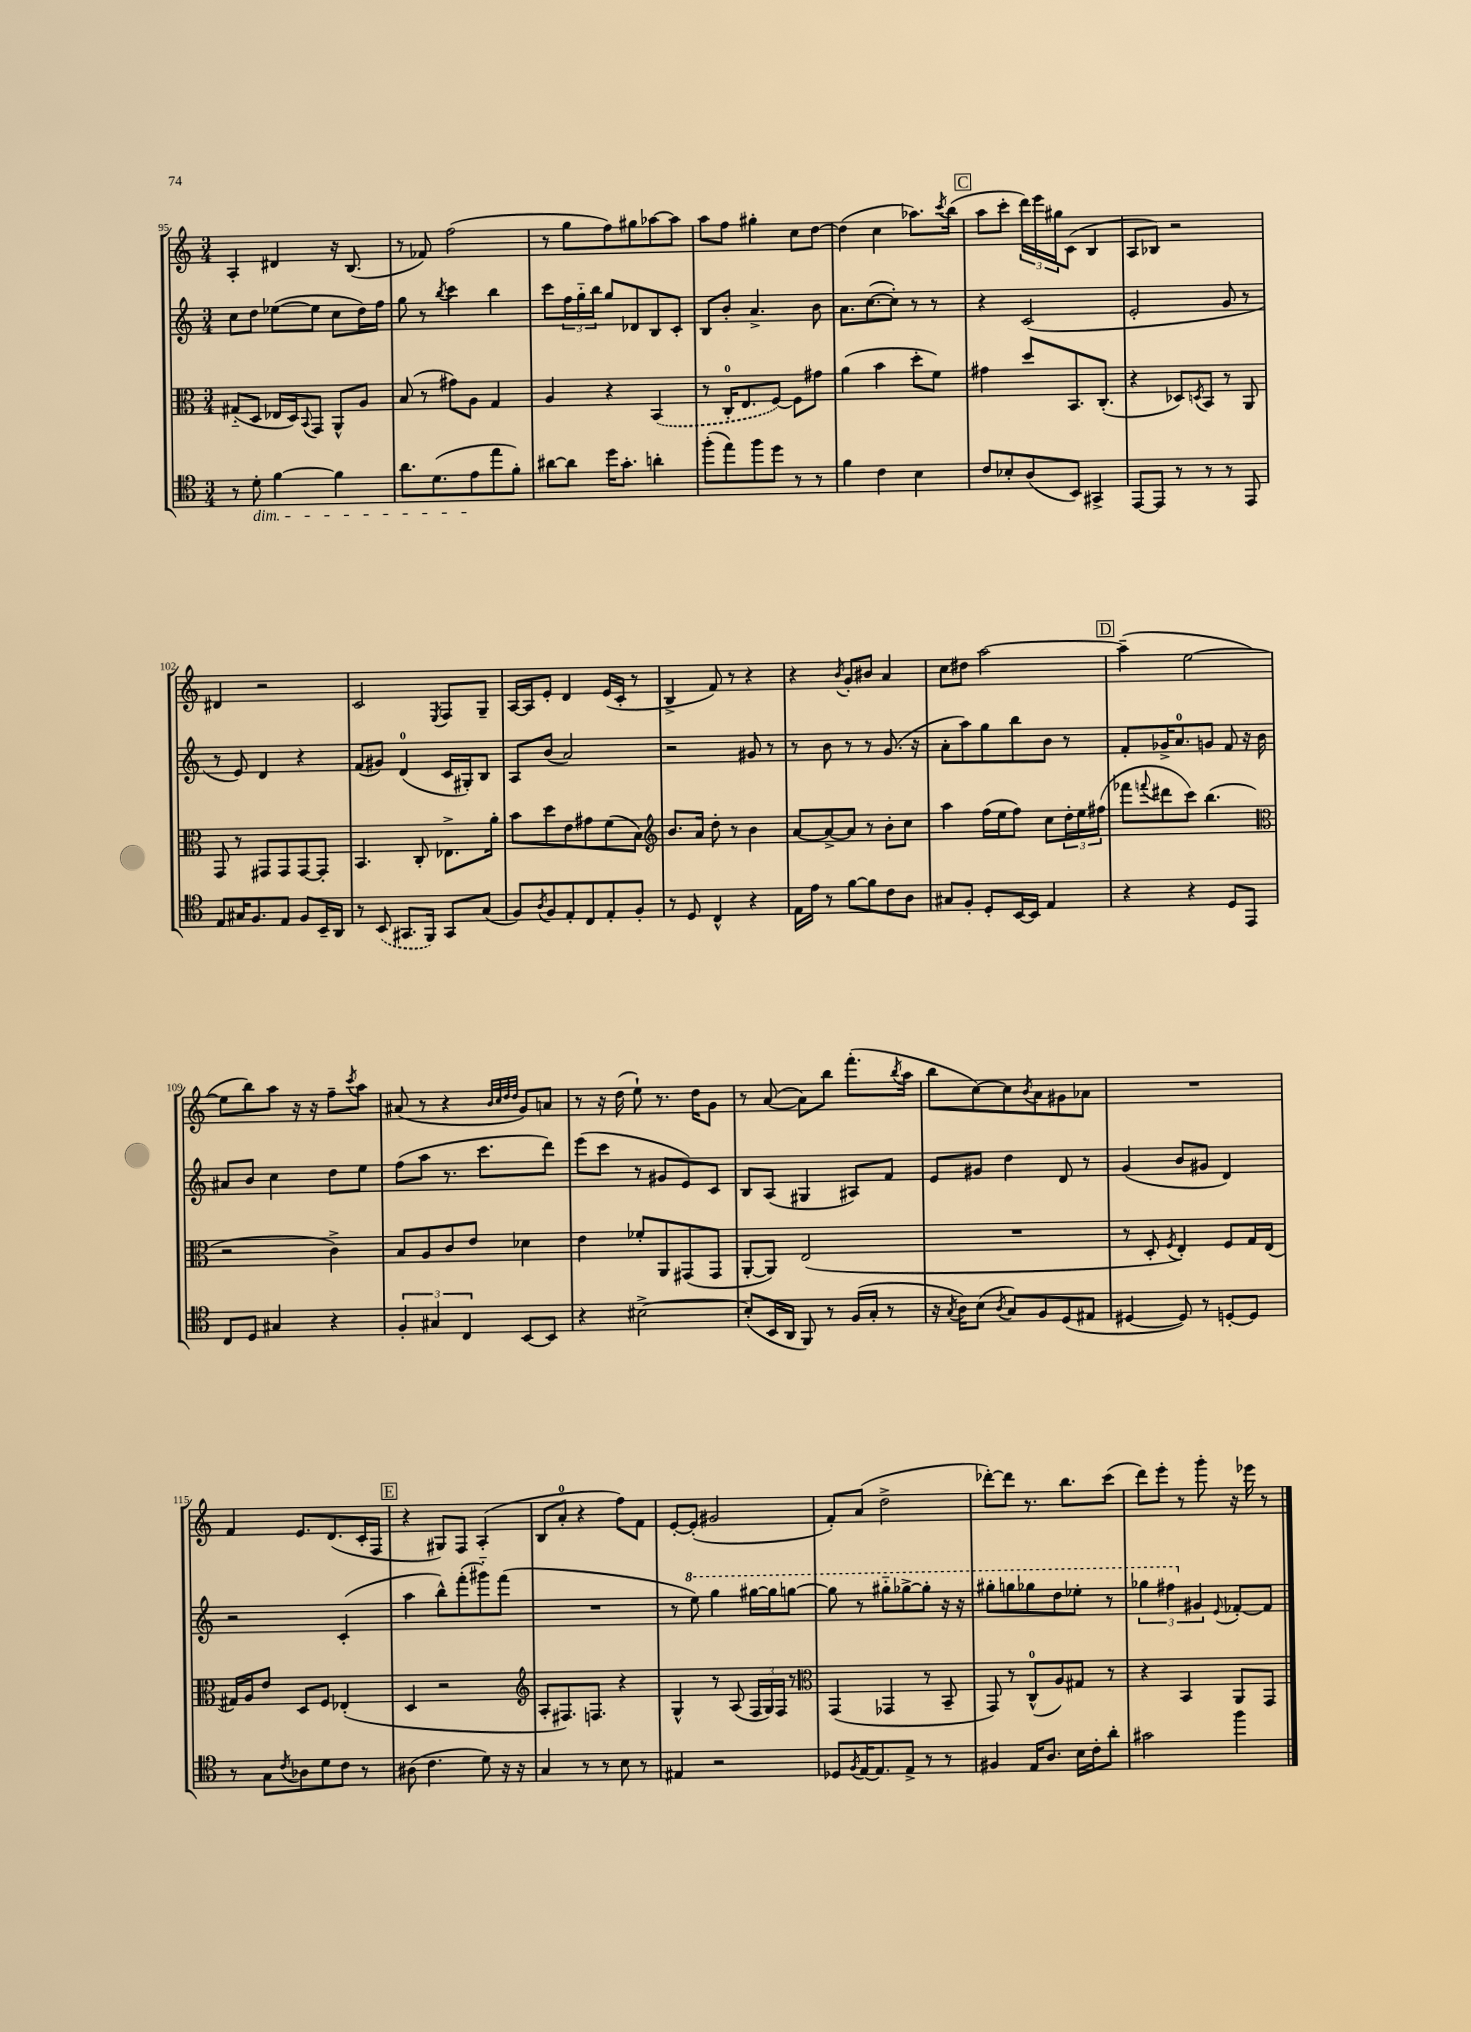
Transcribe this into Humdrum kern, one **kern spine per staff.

**kern	**kern	**kern	**kern
*staff4	*staff3	*staff2	*staff1
*clefC4	*clefC3	*clefG2	*clefG2
*k[]	*k[]	*k[]	*k[]
*M3/4	*M3/4	*M3/4	*M3/4
8r	(8G#'~	8cc	4A'
8d'	8D	8dd	.
[4f	16E-	([8ee-	4d#
.	16D)	.	.
.	8qqBB	.	.
.	8GG	8ee-]	.
4f]	8AA^^	8cc	16r
.	.	.	(8.B
.	8A	16dd)	.
.	.	16ff	.
=	=	=	=
8.a	(8B	8gg	8r
.	8r	8r	8f-)
(8.d	.	.	.
.	.	8qbb	.
.	8g#)	4ccc	(2ff
8e	8A	.	.
8ee	4G	4bb	.
8f')	.	.	.
=	=	=	=
[8a#	4A	8ccc	8r
8a#]	.	24ff	8gg
.	.	24gg'~	.
.	.	24bb	.
16dd	4r	8gg	8ff)
8.g'	.	.	.
.	.	8d-	8gg#
4a'	(4BB	8B	[8aa-
.	.	8c'	8aa-]
=	=	=	=
(8ff'	8r	8B	8aa
8ee)	16C'	8b'	8ff
.	8.E	.	.
8ff	.	4.a^	4gg#'
8dd	[8F)	.	.
8r	8F]	.	8cc
8r	8g#	8b	[8dd
=	=	=	=
4f	(4a	8.a	(4dd]
.	.	([8.cc	.
4c	4b	.	4cc
.	.	8cc'])	.
4B	8dd'	8r	8.aa-)
.	8f)	8r	.
.	.	.	8qccc
.	.	.	(16bb
=	=	=	=
8c	4g#	4r	8aa
8B-'	.	.	8ccc'
(8A	8dd	(2c	24ddd)
.	.	.	24eee
.	.	.	24gg#
8BB)	8.BB	.	(8c
4GG#^	.	.	4B
.	(8.C'	.	.
=	=	=	=
[8EE	4r	2e'	8A
8EE]	.	.	8B-)
8r	8D-)	.	2r
.	8qD	.	.
8r	8BB	.	.
8r	8r	8g	.
8EE	8AA	8r	.
=	=	=	=
8E	8GG	8r	4d#
16G#	8r	8e)	.
8.F	.	.	.
.	8GG#	4d	2r
8E	8GG#	.	.
8F	[8GG#	4r	.
16BB~	8GG#']	.	.
16AA	.	.	.
=	=	=	=
8r	4.BB	(8f	2c
(8BB	.	8g#)	.
8.GG#	.	(4d	.
.	8C'	.	.
16FF)	.	.	.
.	.	.	8qE
8GG#	8.E-^	16c	8F
.	.	16G#')	.
(8G	.	8B	8G~
.	16a'	.	.
=	=	=	=
8F)	8b	8A	[16A
.	.	.	16A]
8qA	.	.	.
8F	8dd	(8b	8e'
8E'	8e	2a)	4d
8C	8g#	.	.
8E'	(8f	.	(16e
.	.	.	16c'
8F'	8B)	.	8r
=	=	=	=
*	*clefG2	*	*
8r	8.b	2r	4B^
8D	.	.	.
.	16a	.	.
4C^^	8dd'	.	8f)
.	8r	.	8r
4r	4b	8g#	4r
.	.	8r	.
=	=	=	=
16E	[8a	8r	4r
16e	.	.	.
8r	8a^_	8b	.
.	.	.	8qb
[8f	8a]	8r	8g'
8f]	8r	8r	8b#
8c	8b'	(8.g	4a
8A	8cc	.	.
.	.	16r	.
=	=	=	=
8G#	4aa	8a'	8cc
8F'	.	8aa)	8dd#
8D'	(16ff	8gg	[2aa
.	16ee	.	.
[16BB	8ff)	8bb	.
16BB]	.	.	.
4E	8cc	8b	.
.	24dd'	8r	.
.	24ee	.	.
.	(24ff#	.	.
=	=	=	=
4r	8fff-	8f'	(4aa~]
.	8qqfff	.	.
.	8ddd#	16g-^	.
.	.	8.a	.
4r	8ccc)	.	[2ee
.	(4.bb	8g	.
8D	.	8f	.
8EE	.	16r	.
.	.	16b	.
=	=	=	=
*	*clefC3	*	*
8C	2r	8a#	8ee]
8D	.	8b	8bb)
4G#	.	4cc	8aa
.	.	.	16r
.	.	.	16r
4r	4c^)	8dd	8ff~
.	.	.	8qccc
.	.	8ee	8aa
=	=	=	=
6F'	8B	(8ff	(8a#
.	8A	8aa	8r
6G#	.	.	.
.	8c	8.r	4r
6C	.	.	.
.	8e	.	.
.	.	8.ccc	.
.	.	.	32qqb
.	.	.	32qqcc
.	.	.	32qqdd
.	.	.	32qqdd
[8BB	4d-	.	8g)
8BB]	.	8ddd)	8a
=	=	=	=
4r	4e	(8eee	8r
.	.	8ccc	16r
.	.	.	(16dd
[2B#^	8f-'	8r	8ee`)
.	8AA	8g#	8.r
.	(8GG#	8e)	.
.	.	.	16dd
.	8GG#	8c	8g
=	=	=	=
(8B#']	[8AA'	8B	8r
16BB	8AA])	(8A	([8a
16AA	.	.	.
8FF)	(2E	4G#	8a])
8r	.	.	8bb
(16F	.	8A#)	(8.fff'
16G'	.	.	.
8r	.	8f	.
.	.	.	8qbb
.	.	.	16aa
=	=	=	=
16r	2.r	8e	8bb
8qG	.	.	.
16A)	.	.	.
(8B	.	8g#	[8cc)
8qA	.	.	.
8G)	.	4dd	8cc]
.	.	.	8qb
8F	.	.	8a
(8D	.	8d	8g#
8E#	.	8r	8a-
=	=	=	=
[4D#	8r	(4g	2.r
.	8D'	.	.
.	8qF	.	.
8D#])	4E')	8b	.
8r	.	8g#	.
[8D'	8F	4d)	.
8D]	16G	.	.
.	(16E	.	.
=	=	=	=
8r	16G#)	2r	4f
.	16A	.	.
8G	8e	.	.
8qc	.	.	.
8A-	8D	.	8.e
8d	8F	.	.
.	.	.	(8.d
8c	(4E-'	(4c'	.
8r	.	.	16c'
.	.	.	16F
=	=	=	=
(8A#	4D	4aa	4r
4.c	.	.	.
.	2r	8bb^^)	8G#)
.	.	(8fff'	8F
8d)	.	8ggg#'~)	(4A'
16r	.	(8fff	.
16r	.	.	.
=	=	=	=
*	*clefG2	*	*
4G	8A'	2.r	8B
.	8.F#)	.	8a'
8r	.	.	4r
.	8.F	.	.
8r	.	.	.
8B	4r	.	8ff)
8r	.	.	8f
=	=	=	=
4E#	4G^^	8r	[8e'
.	.	8eee)	(8e']
2r	8r	4ggg	2g#
.	(8A	.	.
.	24F	[16ggg#	.
.	24G)	.	.
.	.	16ggg#]	.
.	24F	.	.
.	8r	[8ggg	.
=	=	=	=
*	*clefC3	*	*
8D-	(4GG	8ggg]	8f')
8qF	.	.	.
[16E	.	8r	(8a
8.E]	.	.	.
.	4GG-	8ggg#'~	2dd^
8E^	.	[8ggg-^	.
8r	8r	8ggg-']	.
8r	8BB~	16r	.
.	.	16r	.
=	=	=	=
4F#	8GG)	8ggg#'	[8ddd-')
.	8r	8ggg	8ddd-]
16E	(8C^^	8ggg-	8.r
8.A	.	.	.
.	8A)	8ddd	.
.	.	.	8.bb
16B	8G#	8eee-'	.
16c'	.	.	.
8a'	8r	8r	(8ccc
=	=	=	=
2g#	4r	6ggg-	8ddd)
.	.	.	8eee'
.	.	6fff#	.
.	4BB	.	8r
.	.	6g#	.
.	.	.	8ggg'
.	.	8qqe	.
4ff	8AA	[8f-'	16r
.	.	.	16eee-
.	8GG	8f-]	8r
==	==	==	==
*-	*-	*-	*-
